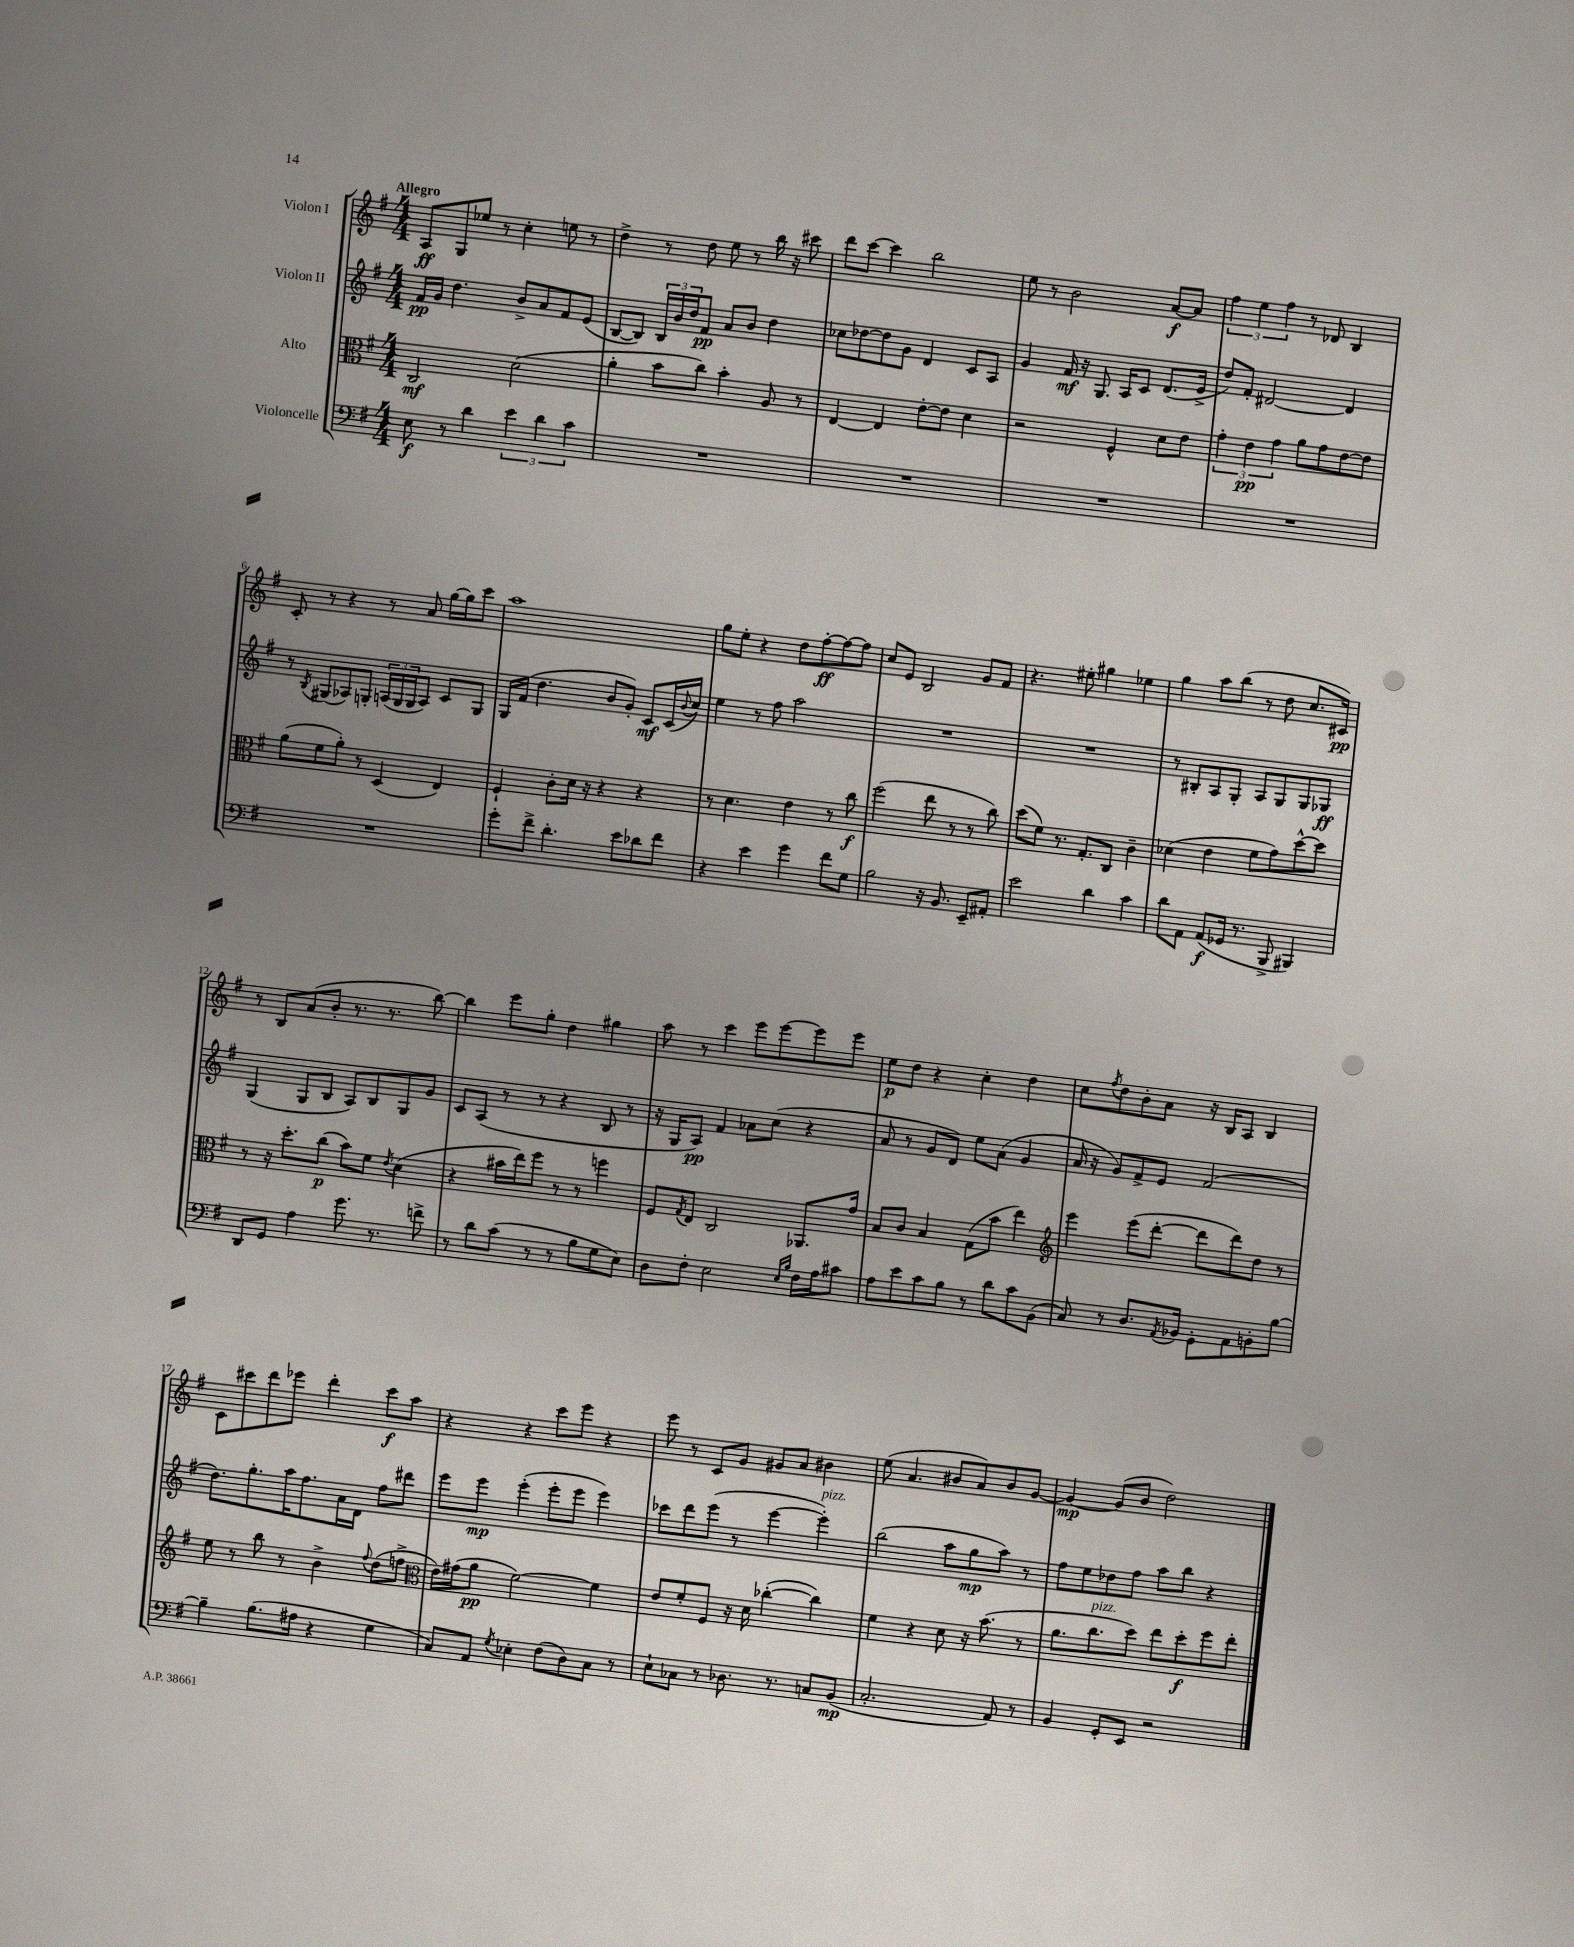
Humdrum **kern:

**kern	**kern	**kern	**kern
*staff4	*staff3	*staff2	*staff1
*clefF4	*clefC3	*clefG2	*clefG2
*k[f#]	*k[f#]	*k[f#]	*k[f#]
*M4/4	*M4/4	*M4/4	*M4/4
8E\	2C/	16f#/LL	8A/L
.	.	16g/JJ	.
8r	.	4.dd\	8G/
4d\	.	.	8ee-/J
.	.	.	8r
6e\	(2d\	8b^/L	4cc'\
.	.	8a/	.
6d\	.	.	.
.	.	8f#/	8ee\
6c\	.	.	.
.	.	(8e/J	8r
=	=	=	=
1r	4a'\	[8B/L	4dd^\
.	.	8B/]J)	.
.	8b\L	24B/LL	8r
.	.	24b/	.
.	.	24dd/J	.
.	8cc\J)	8f#/J	8dd\
.	4b'\	8a/L	8ee\
.	.	8b/J	8r
.	8A/	4dd\	16bb\
.	.	.	16r
.	8r	.	8ccc#\
=	=	=	=
1r	[4E/	8cc-\L	8ddd\L
.	.	[8dd-\	[8ccc\J
.	4E/]	8dd-\]	4ccc\]
.	.	8g\J	.
.	[8e'\L	4d/	2bb\
.	8e\]J	.	.
.	4d\	8c/L	.
.	.	8A/J	.
=	=	=	=
1r	2r	4g/	8ee\
.	.	.	8r
.	.	16f#/	2b\
.	.	16r	.
.	.	8.G/	.
.	4F#^^/	.	.
.	.	16A/LK	.
.	.	8c/J	.
.	8d\L	(8.d/L	[8a/L
.	8e\J	.	8a/]J
.	.	16e^/Jk	.
=	=	=	=
1r	6g'\	8dd/L)	6ff#\
.	.	8f#'/J	.
.	6e\	.	6ee\
.	.	[2d#/	.
.	6g\	.	6ff#\
.	8a\L	.	8r
.	8g\	.	8d-/
.	[8e\	4d#/]	4B/
.	8e\]J	.	.
=	=	=	=
1r	(8a\L	8r	8c'/
.	.	8qB/	.
.	8f#\	(8G#/L	8r
.	8a'\J)	8A-/)	4r
.	8r	8G'/J	.
.	(4D/	(24A/LL	8r
.	.	24G/	.
.	.	24G/J	.
.	.	8A/J)	8a/
.	4E/)	8c/L	[16gg\LL
.	.	.	16gg\]J
.	.	8G/J	8ccc\J
=	=	=	=
8g'\L	4F#`/	16G/LL	1aa
.	.	(16f#/JJ	.
8f#^\J	.	4.dd\	.
4.d'\	8c'\L	.	.
.	16d\Jk	.	.
.	16r	.	.
.	4r	8b/L	.
8e\L	.	8g'/J)	.
8d-\	4r	8c/L	.
8f#\J	.	(16c/L	.
.	.	8qqb/	.
.	.	16cc/JJ)	.
=	=	=	=
4r	8r	4ee\	8gg\L
.	4.d\	.	8ee'\J
4e\	.	8r	4r
.	.	8ff#\	.
4g\	4e\	2aa\	8dd\L
.	.	.	[8ff#'\
8f#\L	8r	.	8ff#\_
8G\J	8cc\	.	8ff#\]J
=	=	=	=
2B\	(2ff#\	1r	8cc/L
.	.	.	8e/J
.	.	.	2B/
16r	8ee\	.	.
8.BB/	.	.	.
.	8r	.	.
8EE~/L	8r	.	8g/L
8AA#'/J	8cc\)	.	8f#/J
=	=	=	=
2e\	(8dd\L	1r	4.r
.	8f#\J)	.	.
.	8.r	.	.
.	.	.	8ee#'\
.	8.G'/L	.	.
4d\	.	.	4gg#\
.	8C/J	.	.
4c\	4c~\	.	4ee-\
=	=	=	=
8d\L	(4d-\	8r	4gg\
8AA\J	.	8B#'/L	.
(8AA/L	4e\	8A/	8aa\L
16GG-/Jk	.	8G'/J	(8bb\J
8.r	.	.	.
.	8f#\L	8A/L	8r
8BBB^/	8g\)	8G/	8dd\
4BBB#/)	[8dd^^\	8G/	8.cc/L
.	8dd\]J	8G-/J	.
.	.	.	16c#/Jk)
=	=	=	=
8DD/L	8r	(4G/	8r
8GG/J	16r	.	8B/L
.	8.dd'\L	.	.
4A\	.	8G/L	(8a/
.	(8cc\J	8B/J	8b'/J
8.g\	8b\L)	8A/L)	8.r
.	8f#\J	8B/	.
8.r	.	.	8.r
.	8qe/	.	.
.	(4d\	8G/	.
8f^\	.	8g/J	[8bb\)
=	=	=	=
8r	4r	8c/L	4bb\]
8d\L	.	(8A/J	.
(8c\J	16b#\LL	8r	8eee\L
.	16ee\J)	.	.
8r	8ff#\J	8r	8gg'\J
8r	8r	4r	4dd\
8B\L	8r	.	.
8G\	4ff\	8B/	4gg#\
8E\J)	.	8r	.
=	=	=	=
8D\L	8F#/L	16r	8aa\
.	.	16G/LK	.
.	8qG/	.	.
8F#'\J	8E/J	8A/J)	8r
2E\	2C/	4f#/	4ccc\
.	.	8a-\L	8eee\L
.	.	(8cc\J	[8eee\
16qqE/LL	.	.	.
16qqB/JJ	.	.	.
16F#\LL	8.AA-/L	4r	8eee\]
16A\J	.	.	.
8c#\J	.	.	8eee\J
.	16g/Jk	.	.
=	=	=	=
8A\L	8B/L	8a/	8ee\L
8e\	8c/J	8r	8dd\J
8c\	4B/	8g/L	4r
8B\J	.	8d/J)	.
8r	(8G\L	8ee\L	4cc'\
8d\L	8b\J	(8a\J	.
8c\	4ee\)	4g/	4dd\
(8BB\J	.	.	.
=	=	=	=
*	*clefG2	*	*
8C/)	4eee\	16a/	8cc\L
.	.	16r	.
.	.	.	8qff#/
8r	.	8g/L)	8dd\
8.D/L	(8eee\L	8f#^/	8b'\
.	[8ddd'\J	8e/J	8a\J
8qAA/	.	.	.
16BB-/Jk	.	.	.
8GG'\L	8ddd\]L	(2f#/	16r
.	.	.	16B/LK
8AA\	8ddd\)	.	8A/J
8BB'\	8dd\J	.	4B/
[8B\J	8r	.	.
=	=	=	=
4B~\]	8ee\	8.dd\L)	8c\L
.	8r	.	8ccc#\
.	.	8.gg'\	.
(8.B\L	8bb\	.	8ddd\
.	8r	16aa\K	8eee-\J
16A#\Jk	.	8.ff#\	.
4r	4b^\	.	4ddd'\
.	.	16a\L	.
.	.	16d\JJ	.
.	8qqff#/	.	.
4G\	(8dd\L	8ff#\L	8ccc#\L
.	8ff^\J	8ddd#\J	8aa\J
=	=	=	=
*	*clefC3	*	*
8C/L)	16e\LL)	8eee\L	4r
.	(16g#\J	.	.
8AA/J	8a\J	8eee\J	.
8qG/	.	.	.
4E-'\	[2f#\)	(4eee'\	4r
(8F#\L	.	8eee'\L	8ccc\L
8D\)	.	8eee\J	8eee\J
8C\J	4f#\]	4eee\)	4r
8r	.	.	.
=	=	=	=
8E`\L	8e/L	8ccc-\L	8eee\
8C-\J	8f#'/	8ddd\	8r
8r	8F#/J	(8eee\J	8c/L
8.D-\	16r	8r	8g/J
.	16d\	.	.
.	([4cc-'\	[4eee\	8g#/L
8.r	.	.	.
.	.	.	8a/J
8C/L	4cc-\])	4eee'\])	4b#\
(8BB/J	.	.	.
=	=	=	=
2.C'/	4f#\	(2bb\	(8ee\
.	.	.	4.a/
.	4r	.	.
.	8d\	8aa\L	8b#/L
.	16r	8gg\	8a/)
.	(8.b\	.	.
8AA/)	.	8aa\J)	8b#/
8r	8r	8r	[8g/J
=	=	=	=
4BB/	8.a\L	8ff#\L	4g/_
.	.	8ee\	.
.	8.cc\	.	.
8GG'/L	.	8dd-\	(8g/]L
8EE/J	8dd\J)	8ff#\J	8b/J
2r	8ee\L	8aa\L	2dd\)
.	8dd'\	8bb\J	.
.	8ff#\	4r	.
.	8ee'\J	.	.
==	==	==	==
*-	*-	*-	*-
